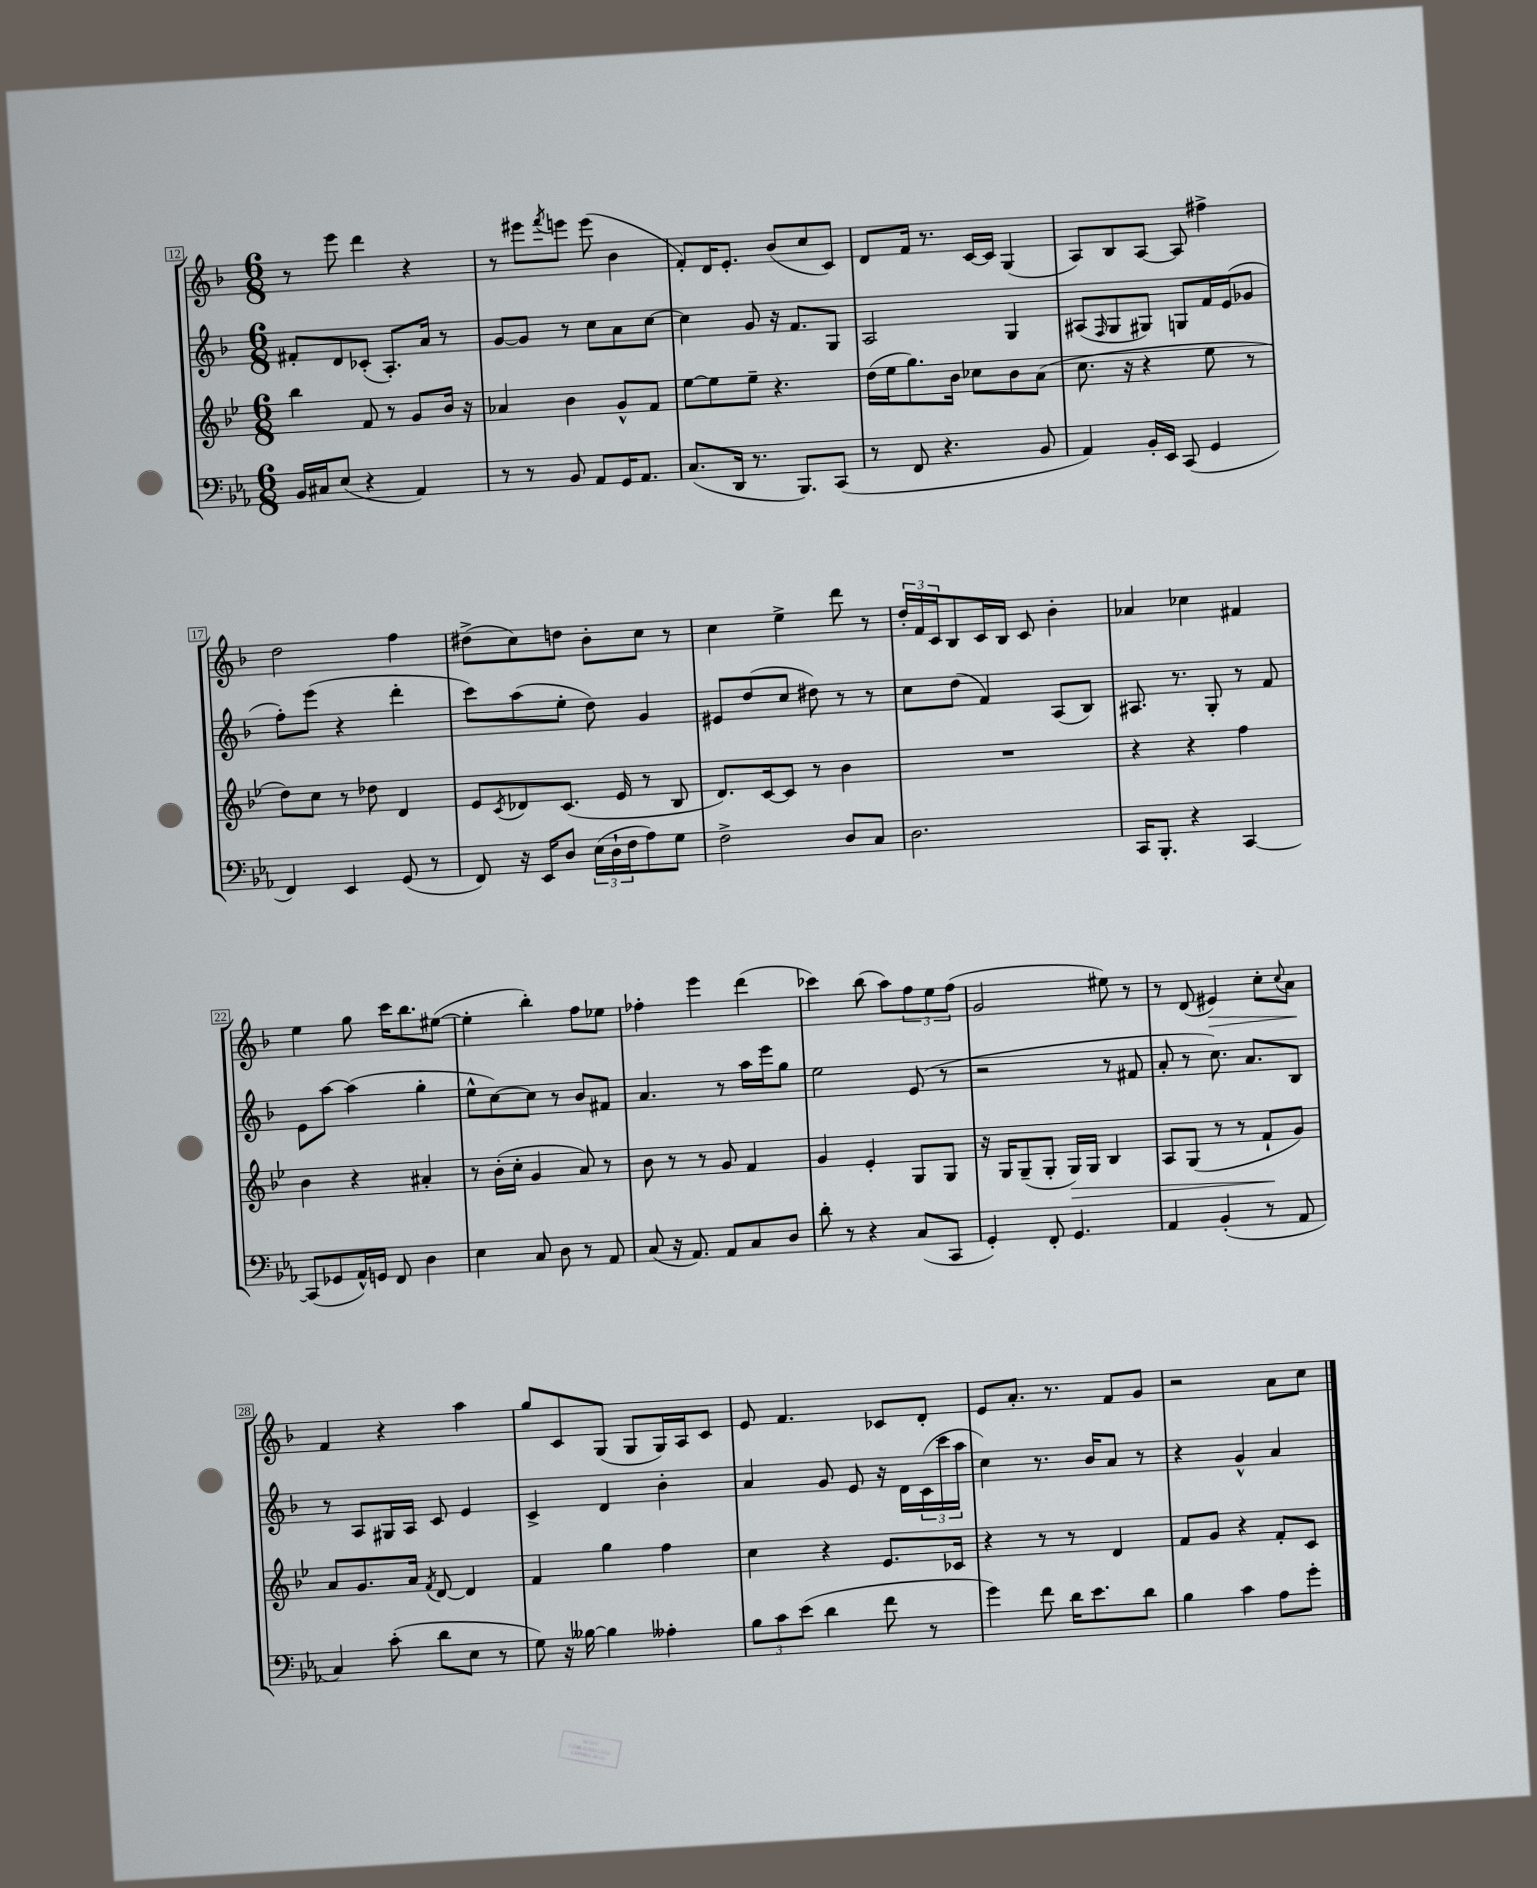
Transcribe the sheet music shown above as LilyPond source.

<<
\new StaffGroup <<
\new Staff = "s0" {
    \clef treble \key f \major \numericTimeSignature \time 6/8
    r8 e'''8 d'''4 r4 |
    r8 eis'''8 \acciaccatura { f'''8 } e'''8 e'''8( bes'4 |
    f'8-.) d'16 e'8.-. bes'8( c''8 c'8) |
    d'8 f'16 r8. c'16~ c'16 g4( |
    a8) bes8 a8~ a8 fis''4-> |
    d''2 f''4 |
    dis''8->( c''8) d''8 bes'8-. c''8 r8 |
    c''4 e''4-> d'''8 r8 |
    \tuplet 3/2 { d''16-. f'16 c'16 } bes8 c'16 bes16 c'8 bes'4-. |
    aes'4 ces''4 fis'4 |
    e''4 g''8 c'''16 bes''8. eis''8~( |
    eis''4-. bes''4-.) f''8 ees''8 |
    fes''4-. e'''4 d'''4( |
    ces'''4) bes''8( a''8) \tuplet 3/2 { f''8 e''8 f''8( } |
    g'2 eis''8) r8 |
    r8 d'8( eis'4\>) c''8-. \appoggiatura { c''8 } a'8\! |
    f'4 r4 a''4 |
    g''8 c'8 g8( g8 g16) a16 c'8 |
    e'8 f'4. ces'8 d'8-. |
    e'8 a'8.-. r8. f'8 g'8 |
    r2 a'8 c''8 \bar "|." |
}
\new Staff = "s1" {
    \clef treble \key f \major \numericTimeSignature \time 6/8
    fis'8-. d'8 ces'8-.( a8.-.) a'16 r8 |
    g'8~ g'8 r8 c''8 a'8 c''8~ |
    c''4 g'8 r16 f'8. g8 |
    a2 g4 |
    ais8( \grace { f16 } g8 gis8) g8 f'16 e'16( ges'8 |
    f''8-.) e'''8( r4 d'''4-. |
    c'''8) a''8( e''8-. d''8) g'4 |
    eis'8 d''8( c''8 dis''8) r8 r8 |
    c''8 d''8( f'4) a8( bes8) |
    ais8. r8. g8-. r8 f'8 |
    e'8 a''8~ a''4( g''4-. |
    e''8-^ c''8~) c''8 r8 bes'8 fis'8 |
    a'4. r8 a''16 e'''16 g''8 |
    e''2 e'8( r8 |
    r2 r8 fis'8 |
    a'8-. r8 c''8.) a'8. bes8 |
    r8 a8 gis16 a16 c'8 e'4 |
    c'4-> d'4 bes'4-. |
    a'4 g'8 e'8 r16 d'16 \tuplet 3/2 { c'16( c'''16 a''16 } |
    c''4) r8. bes'16 a'8 r8 |
    r4 g'4-^ a'4 \bar "|." |
}
\new Staff = "s2" {
    \clef treble \key bes \major \numericTimeSignature \time 6/8
    bes''4 f'8 r8 g'8 bes'16 r16 |
    aes'4 bes'4 g'8-^ f'8 |
    ees''8~ ees''8 ees''8-- r4. |
    d''16( ees''16 g''8.) bes'16 ces''8 bes'8 a'8( |
    c''8. r16 r4 ees''8 r8 |
    d''8) c''8 r8 des''8 d'4 |
    ees'8 \acciaccatura { c'8 } des'8 c'8.( ees'16 r8 bes8 |
    d'8.) c'16~ c'8 r8 bes'4 |
    R2. |
    r4 r4 f''4 |
    bes'4 r4 ais'4-. |
    r8 bes'16-.( c''16-. g'4 a'8) r8 |
    bes'8 r8 r8 g'8 f'4 |
    g'4 ees'4-. g8 g8 |
    r16 g16 g8--( g8-. g16\>) g16 bes4 |
    a8 g8( r8 r8 f'8-!\! g'8) |
    a'8 g'8. a'16 \acciaccatura { f'8 } d'8~ d'4 |
    f'4 g''4 f''4 |
    c''4 r4 ees'8. ces'16 |
    r4 r8 r8 d'4 |
    f'8 g'8 r4 f'8-. c'8 \bar "|." |
}
\new Staff = "s3" {
    \clef bass \key ees \major \numericTimeSignature \time 6/8
    bes,16 cis16 ees8( r4 aes,4) |
    r8 r8 bes,8 aes,8 g,16 aes,8. |
    c8.( d,16 r8. bes,,8.) c,8( |
    r8 f,8 r4. bes,8 |
    aes,4) bes,16-. ees,16 c,8( g,4 |
    f,4) ees,4 g,8( r8 |
    f,8) r16 ees,16 d8 \tuplet 3/2 { ees16( d16-! f16 } aes8) g8 |
    f2-> d8 c8 |
    d2. |
    c,16 bes,,8.-. r4 c,4~ |
    c,8( ges,8 aes,16-^) g,16 f,8 d4 |
    ees4 c8 d8 r8 aes,8 |
    c8( r16 aes,8.) aes,8 c8 d8 |
    d'8-. r8 r4 c8( c,8 |
    g,4-.) f,8-. g,4. |
    aes,4 bes,4-.( r8 aes,8 |
    c4) c'8-.( d'8 ees8 r8 |
    g8) r16 beses16~ beses4 aeses4-. |
    \tuplet 3/2 { bes8 c'8 ees'8( } d'4 f'8 r8 |
    g'4) f'8 d'16 ees'8. d'8 |
    bes4 c'4 aes8 g'8-. \bar "|." |
}
>>
>>
\layout { \context { \Score currentBarNumber = #12 \override BarNumber.stencil = #(make-stencil-boxer 0.1 0.3 ly:text-interface::print) } }
